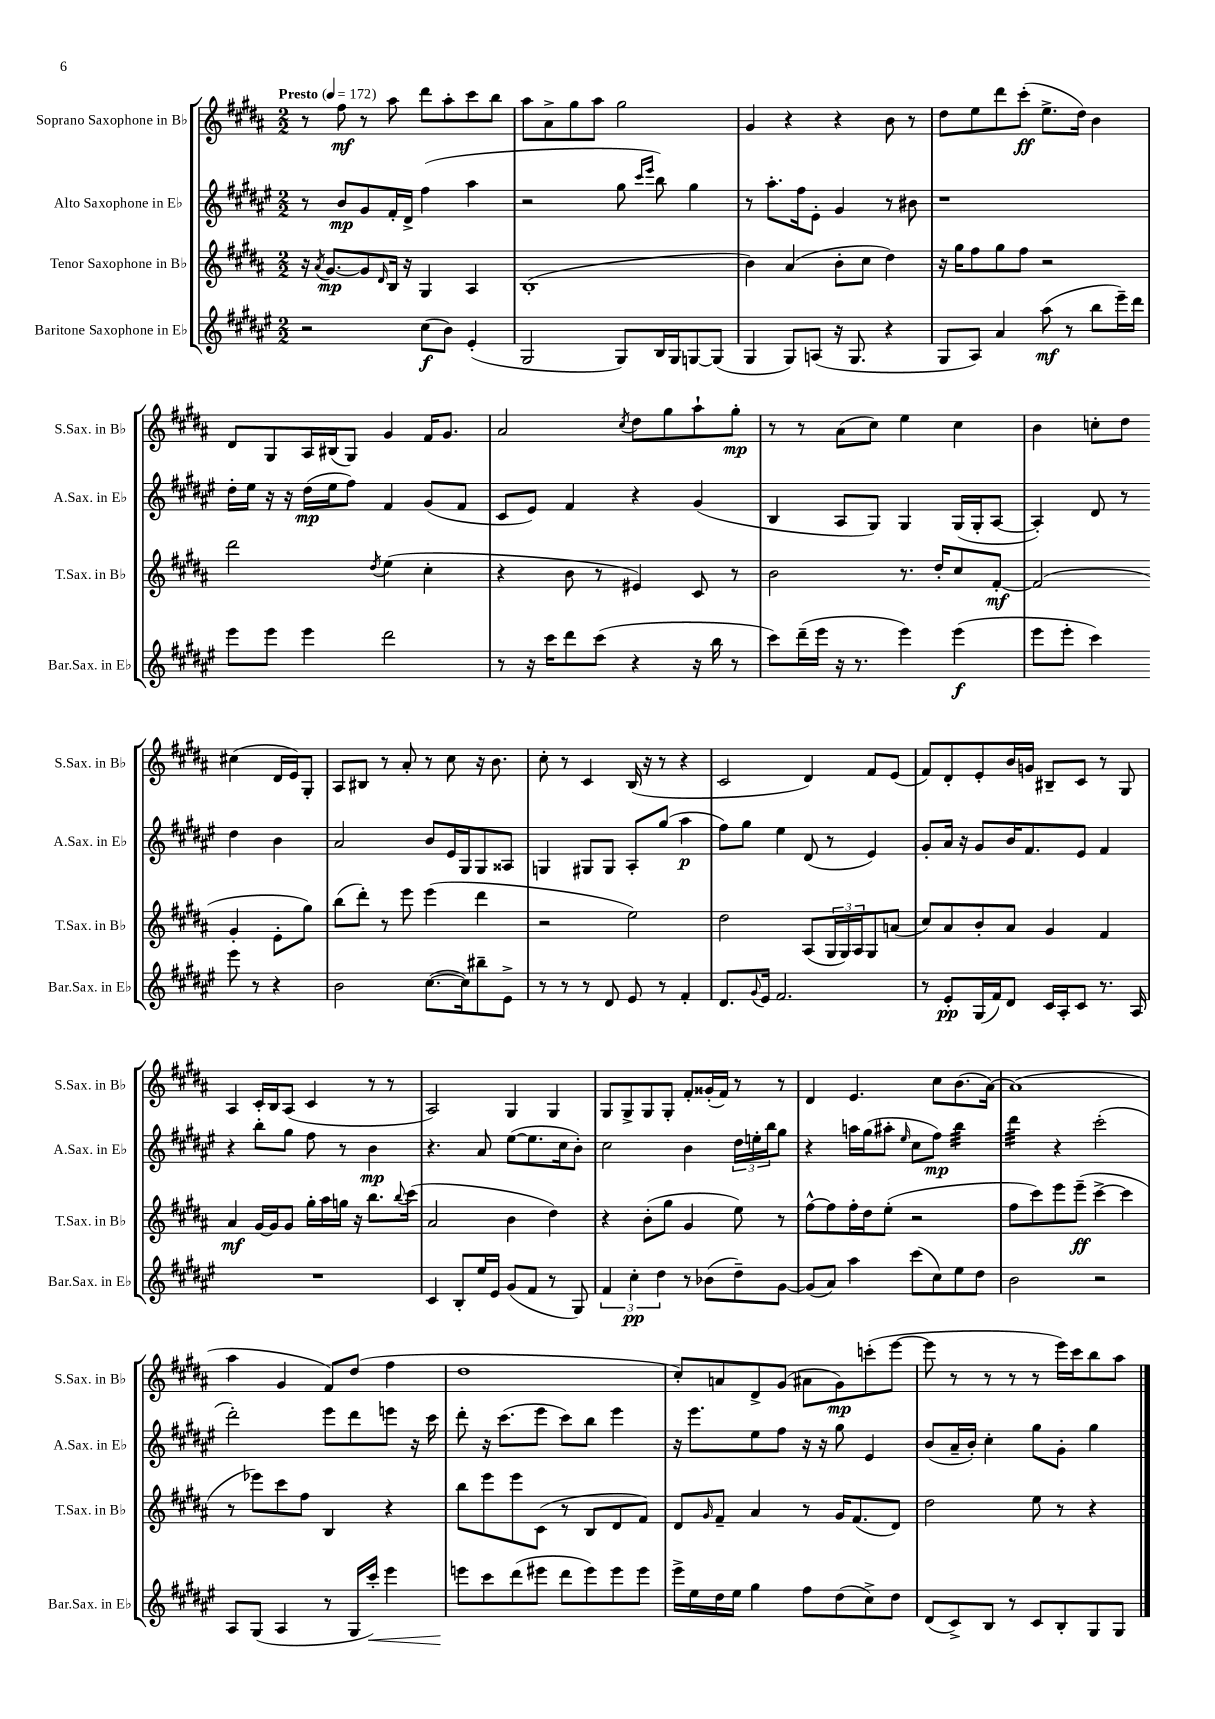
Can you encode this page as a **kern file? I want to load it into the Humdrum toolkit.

**kern	**kern	**kern	**kern
*staff4	*staff3	*staff2	*staff1
*clefG2	*clefG2	*clefG2	*clefG2
*k[f#c#g#d#a#e#]	*k[f#c#g#d#a#]	*k[f#c#g#d#a#e#]	*k[f#c#g#d#a#]
*M2/2	*M2/2	*M2/2	*M2/2
*MM172	*MM172	*MM172	*MM172
2r	16r	8r	8r
.	8qa#	.	.
.	[8.g#	.	.
.	.	8b	8ff#
.	8g#]	8g#	8r
.	16qqd#	.	.
.	16B	16f#'	8aa#
.	16r	16d#^	.
(8cc#	4G#	(4ff#	8ddd#
8b)	.	.	8aa#'
(4e#'	4A#	4aa#	8ccc#
.	.	.	8bb
=	=	=	=
2G#	(1B'	2r	8aa#
.	.	.	8a#^
.	.	.	8gg#
.	.	.	8aa#
8G#)	.	8gg#	2gg#
.	.	16qqccc#	.
.	.	16qqeee#	.
16B	.	8bb)	.
16G#	.	.	.
[8G	.	4gg#	.
(8G]	.	.	.
=	=	=	=
4G#	4b)	8r	4g#
.	.	8.aa#'	.
8G#)	(4a#	.	4r
.	.	16ff#	.
(8A	.	8e#'	.
16r	8b'	4g#	4r
8.G#	.	.	.
.	8cc#	.	.
4r	4dd#)	8r	8b
.	.	8b#	8r
=	=	=	=
8G#	16r	1r	8dd#
.	16gg#	.	.
8A#)	8ff#	.	8ee
4a#	8gg#	.	8ddd#
.	8ff#	.	(8ccc#'
(8aa#	2r	.	8.ee^
8r	.	.	.
.	.	.	16dd#)
8bb	.	.	4b
16eee#~)	.	.	.
16ddd#	.	.	.
=	=	=	=
8eee#	2ddd#	16dd#'	8d#
.	.	16ee#	.
8eee#	.	16r	8G#
.	.	16r	.
4eee#	.	(16dd#	16A#
.	.	16ee#	(16B#
.	.	8ff#)	8G#)
.	8qdd#	.	.
2ddd#	(4ee	4f#	4g#
.	4cc#'	(8g#	16f#
.	.	.	8.g#
.	.	8f#	.
=	=	=	=
8r	4r	8c#	2a#
16r	.	8e#)	.
16ccc#	.	.	.
8ddd#	8b	4f#	.
(8ccc#	8r	.	.
.	.	.	8qcc#
4r	4e#)	4r	8dd#
.	.	.	8gg#
16r	8c#	(4g#	8aa#`
16bb	.	.	.
8r	8r	.	8gg#'
=	=	=	=
8ccc#)	2b	4B	8r
(16ddd#~	.	.	8r
16eee#	.	.	.
16r	.	8A#	(8a#
8.r	.	.	.
.	.	8G#)	8cc#)
4eee#)	8.r	4G#	4ee
.	16dd#'	.	.
(4eee#	8cc#	(16G#	4cc#
.	.	16G#'	.
.	[8f#'	[8A#	.
=	=	=	=
8eee#	(2f#]	4A#'])	4b
8eee#'	.	.	.
4ccc#)	.	8d#	8cc'
.	.	8r	8dd#
8eee#	4g#'	4dd#	(4cc#
8r	.	.	.
4r	8e'	4b	16d#
.	.	.	16e)
.	8gg#)	.	8G#'
=	=	=	=
2b	(8bb	2a#	8A#
.	8ddd#')	.	8B#
.	8r	.	8r
.	8eee	.	8a#'
([8.cc#	(4eee	8b	8r
.	.	16e#	8cc#
16cc#])	.	16G#	.
8bb#~	4ddd#	8G#	16r
.	.	.	8.b
8e#^	.	8A##	.
=	=	=	=
8r	2r	4G	8cc#'
8r	.	.	8r
8r	.	8G#	4c#
8d#	.	8G#	.
8e#	2ee)	8A#'	(16B
.	.	.	16r
8r	.	(8gg#	8r
4f#'	.	4aa#	4r
=	=	=	=
8.d#	2dd#	8ff#)	2c#
.	.	8gg#	.
8qqg#	.	.	.
16e#	.	.	.
2.f#	.	4ee#	.
.	(8A#	(8d#	4d#)
.	24G#	8r	.
.	24G#)	.	.
.	24A#	.	.
.	8G#	4e#)	8f#
.	(8a	.	(8e
=	=	=	=
8r	8cc#)	8g#'	8f#)
8e#'	8a#	16a#	8d#'
.	.	16r	.
(16G#	8b'	8g#	8e'
16f#)	.	.	.
8d#	8a#	16b	16b
.	.	8.f#	16g
16c#	4g#	.	8B#~
16A#'	.	.	.
8c#	.	8e#	8c#
8.r	4f#	4f#	8r
.	.	.	8G#
16A#	.	.	.
=	=	=	=
1r	4a#	4r	4A#
.	[16g#	8bb'	16c#'
.	16g#]	.	16B
.	8g#	8gg#	(8A#
.	16gg#'	8ff#	4c#
.	16aa#	.	.
.	16gg	8r	.
.	16r	.	.
.	8.bb	4b	8r
.	.	.	8r
.	8qqbb	.	.
.	(16ccc#	.	.
=	=	=	=
4c#	2a#	4.r	2A#)
8B'	.	.	.
16ee#	.	8a#	.
16e#	.	.	.
(8g#	4b	([8ee#	4G#
8f#	.	8.ee#]	.
8r	4dd#)	.	4G#
.	.	16cc#	.
8G#)	.	8b')	.
=	=	=	=
6f#	4r	2cc#	8G#
.	.	.	8G#^
6cc#'	.	.	.
.	(8b'	.	8G#
6dd#	.	.	.
.	8gg#	.	8G#'
8r	4g#	4b	8f#'
(8b-	.	.	(16g##'
.	.	.	16f#)
8dd#~)	8ee)	24dd#	8r
.	.	24ee'	.
.	.	24bb	.
[8g#	8r	8gg#	8r
=	=	=	=
(8g#]	[8ff#^^	4r	4d#
8a#)	8ff#]	.	.
4aa#	16ff#'	16aa	4.e
.	16dd#	(16gg#	.
.	(8ee'	8aa#'	.
.	.	16qqee#	.
(8ccc#	2r	8cc#	.
8cc#)	.	8ff#)	8cc#
8ee#	.	4bb	(8.b
8dd#	.	.	.
.	.	.	[16a#)
=	=	=	=
2b	8ff#	4ddd#	(1a#]
.	8ccc#)	.	.
.	8eee	4r	.
.	(8eee~	.	.
2r	[4ccc#^	(2ccc#'	.
.	4ccc#]	.	.
=	=	=	=
8A#	8r	2ddd#')	4aa#
(8G#	8eee-)	.	.
4A#	8ccc#	.	4g#
.	8ff#	.	.
8r	4B	8eee#	8f#)
16G#	.	8ddd#	(8dd#
16ccc#')	.	.	.
4eee#	4r	8eee	4ff#
.	.	16r	.
.	.	16ccc#	.
=	=	=	=
8eee	8bb	8ddd#'	1dd#
8ccc#	8eee	16r	.
.	.	(8.ccc#	.
(8ddd#	8eee	.	.
8eee#	(8c#	8eee#	.
8ddd#	8r	8ccc#)	.
8eee#)	8B	8bb	.
8eee#	8d#	4eee#	.
8eee#	8f#)	.	.
=	=	=	=
16eee#^	8d#	16r	8cc#')
16ee#	.	8.eee#	.
.	16qqg#	.	.
16dd#	8f#~	.	8a
16ee#	.	.	.
4gg#	4a#	8ee#	8d#^
.	.	8ff#	(8g#
8ff#	8r	16r	8a#
.	.	16r	.
(8dd#	16g#	8gg#	8g#)
.	(8.f#	.	.
8cc#^)	.	4e#	(8ccc'
8dd#	8d#)	.	[8eee
=	=	=	=
(8d#	2dd#	(8b	8eee]
8c#^)	.	16a#~	8r
.	.	16b')	.
8B	.	4cc#'	8r
8r	.	.	8r
8c#	8ee	8gg#	8r
8B'	8r	8g#'	16eee)
.	.	.	16ccc#
8G#	4r	4gg#	8bb
8G#	.	.	8aa#
==	==	==	==
*-	*-	*-	*-
